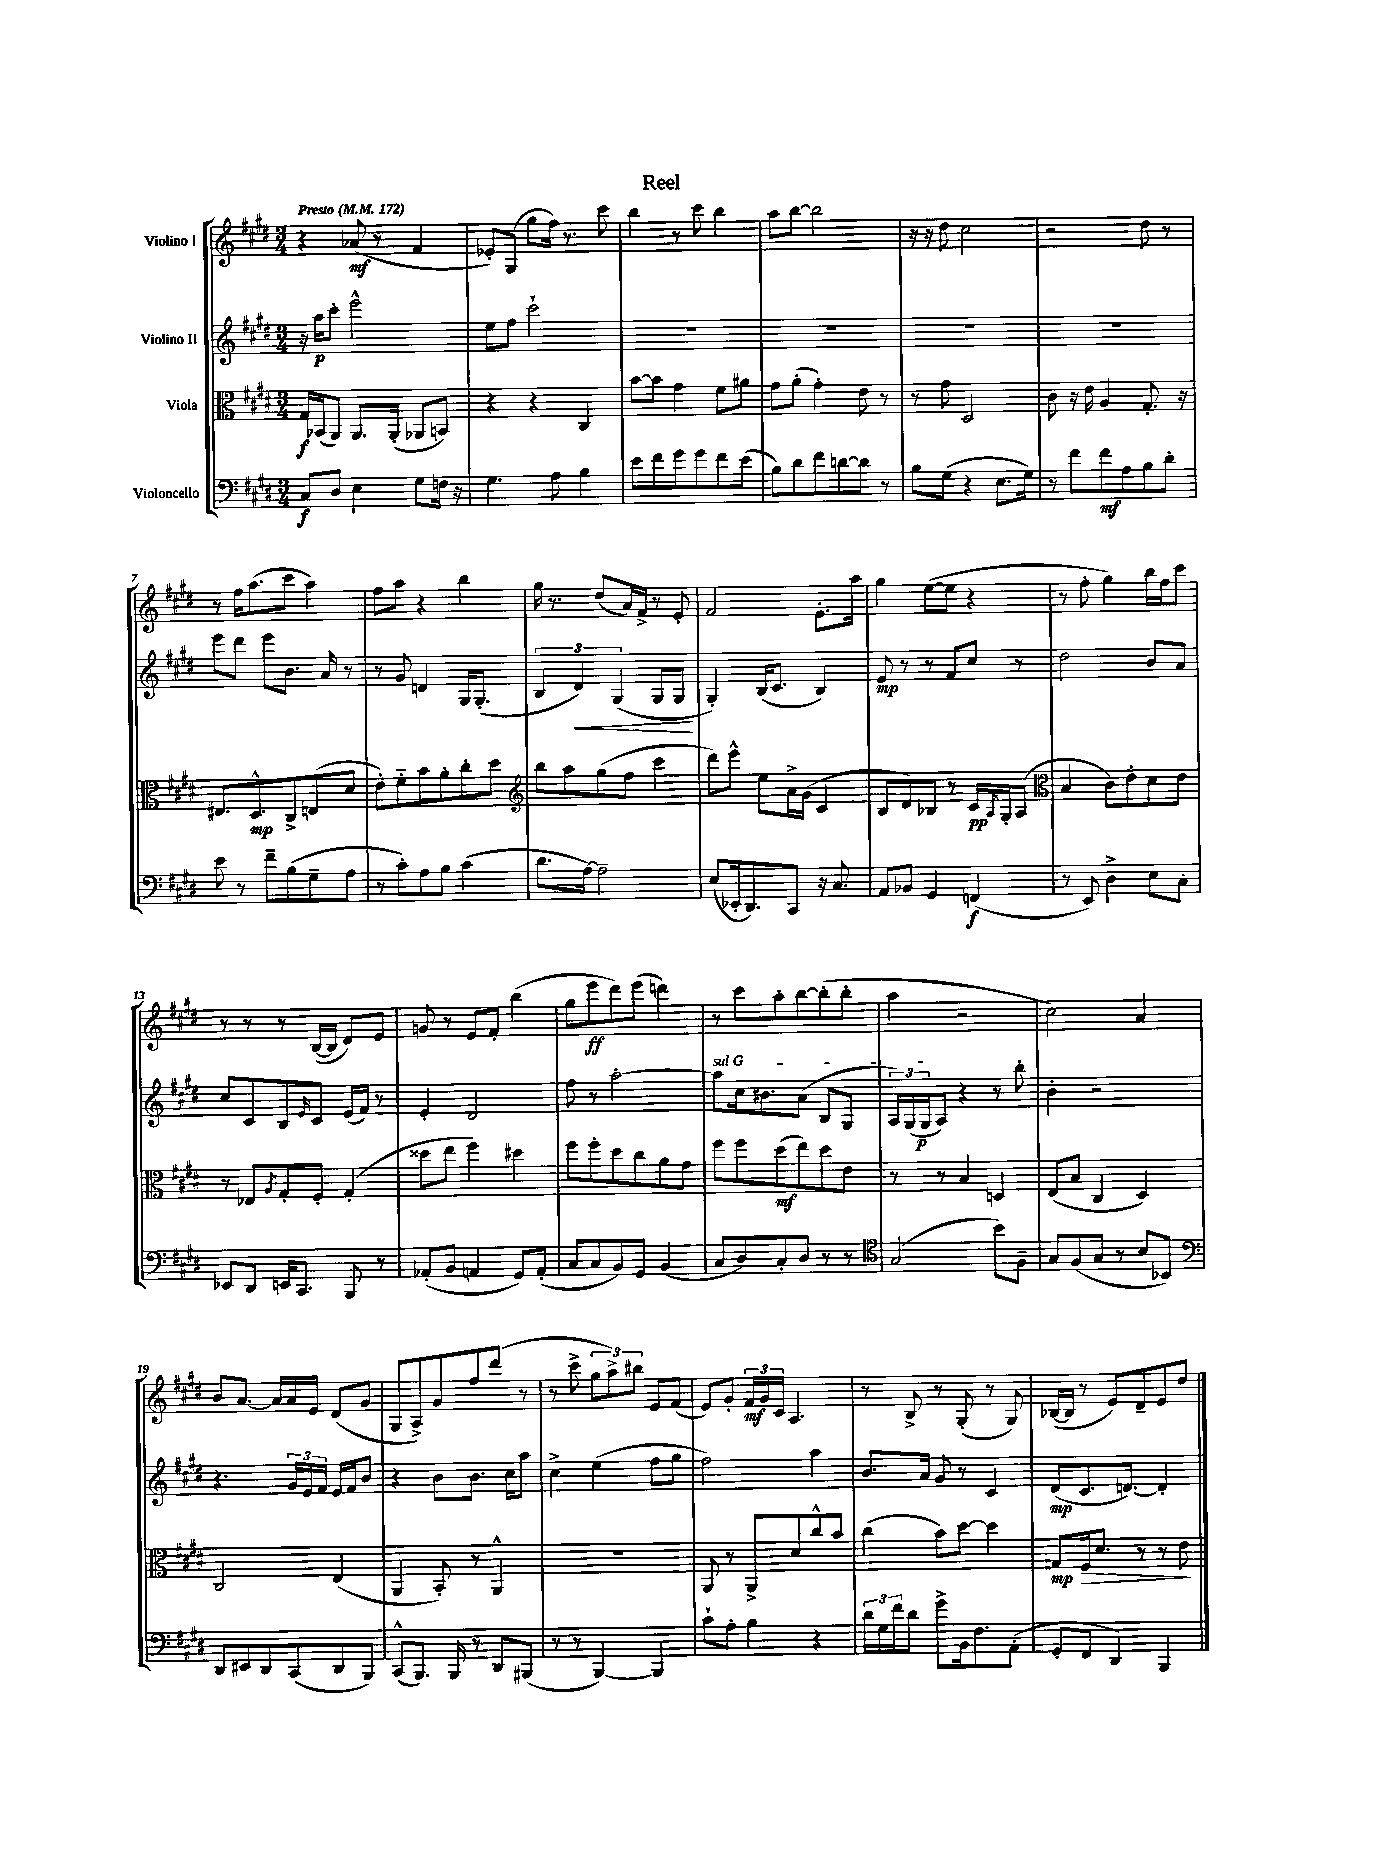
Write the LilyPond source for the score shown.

\header { title = "Reel" }
<<
\new StaffGroup <<
\new Staff = "s0" \with { instrumentName = "Violino I" } {
    \clef treble \key e \major \numericTimeSignature \time 3/4 \tempo "Presto" 4 = 172
    r4 aes'8\mf( r8 fis'4 |
    ees'8-.) gis8( gis''8 fis''16) r8. cis'''8 |
    b''4 r8 cis'''8 b''4 |
    a''8 b''8~ b''2 |
    r16 r16 dis''8 cis''2 |
    r2 dis''8 r8 |
    r8 fis''16 a''8.( cis'''8 a''4) |
    fis''8 a''8 r4 b''4 |
    gis''16 r8. dis''8( a'16) fis'16-> r8 e'8-. |
    fis'2 e'8.-. a''16 |
    gis''4 e''8~( e''8 r4 |
    r8 fis''8-. gis''4) b''16 fis''16 cis'''8 |
    r8 r8 r8 b16~( b16 dis'8) e'8 |
    g'8 r8 e'8 fis'8-. b''4( |
    gis''8 e'''8\ff dis'''8) e'''8( d'''4) |
    r8 cis'''8 a''8-. b''8~ b''8-.( b''8-. |
    a''4 r2 |
    cis''2) a'4 |
    b'8 a'8.~ a'16 a'16 e'16 dis'8( gis'8 |
    gis8 a8->) gis'8 fis''8 dis'''8( r8 |
    r8 cis'''8-> \tuplet 3/2 { gis''8 a''8->) bis''8 } e'8 fis'8( |
    e'8) gis'8-. \tuplet 3/2 { fis'16\mf gis'16 cis'16 } a4. |
    r8 b8-> r8 gis8-.( r8 gis8) |
    bes16~( bes16 r8 e'8) dis'8-- e'8 dis''8 \bar "|." |
}
\new Staff = "s1" \with { instrumentName = "Violino II" } {
    \clef treble \key e \major \numericTimeSignature \time 3/4
    r16 a''16\p cis'''8-. e'''2-^ |
    e''8 fis''8 cis'''2-! |
    R2. |
    R2. |
    R2. |
    R2. |
    e'''8 dis'''8 e'''8 b'8. a'16 r8 |
    r8 gis'8 d'4 gis16 gis8.-.( |
    \tuplet 3/2 { b4 dis'4\<) gis4( } gis8 gis8\! |
    gis4-.) b16( cis'8. b4) |
    e'8\mp r8 r8 fis'8 cis''8 r8 |
    dis''2 b'8 a'8 |
    cis''8 cis'8 b8 \grace { e'16 } cis'8 e'16( fis'16) r8 |
    e'4-. dis'2 |
    fis''8 r8 a''2~-. |
    \once \override TextSpanner.bound-details.left.text = \markup { \italic "sul G" } a''8\startTextSpan cis''16 bis'8. a'8( b8 gis8 |
    \tuplet 3/2 { a16) gis16( gis16\p } a8\stopTextSpan) r4 r8 b''8-. |
    b'4-. r2 |
    r4. \tuplet 3/2 { gis'16 e'16 fis'16 } e'16 fis'16 b'8 |
    r4 b'8 b'8. cis''16 a''8 |
    cis''4-> e''4( fis''8 gis''8 |
    fis''2) a''4 |
    b'8. a'16 gis'8 r8 cis'4 |
    dis'8\mp( cis'8. d'8.~) d'4-. \bar "|." |
}
\new Staff = "s2" \with { instrumentName = "Viola" } {
    \clef alto \key e \major \numericTimeSignature \time 3/4
    gis16\f bes,16( a,8) a,8. a,16-.( aes,8 b,8) |
    r4 r4 cis4 |
    b'8~ b'8 gis'4 fis'8 ais'8 |
    gis'8 a'8-.( gis'4-.) e'8 r8 |
    r8 gis'8 dis2 |
    cis'8 r16 e'16 a4 gis8.-. r16 |
    eis8. dis8.-^\mp cis8-> e8( dis'8 |
    e'8-.) fis'8-_ b'8 a'8-. cis''8-. dis''8 |
    \clef treble b''8 a''8 gis''8( fis''8 cis'''4 |
    dis'''8) e'''8-^ e''8 a'16-> gis'16( cis'4 |
    b8 dis'8) bes8 r8 cis'16\pp \acciaccatura { a8 } gis16-. a8( |
    \clef alto b4 cis'8) e'8-. dis'8 e'8 |
    r8 ees8 \acciaccatura { a8 } gis8-. fis8-. gis4-.( |
    disis''8 e''8 fis''4) dis''4 |
    fis''8 fis''8-. dis''8 cis''8 a'8 gis'8 |
    fis''8 fis''8 dis''8\mf( e''8) dis''8 e'8 |
    r8 r8 b4 d4 |
    e8( b8 cis4 dis4) |
    cis2 e4( |
    a,4 b,8-.) r8 a,4-^ |
    R2. |
    a,8 r8 a,8-> dis'8 cis''8-^ b'8 |
    cis''4( b'8) dis''8~ dis''4 |
    g8\mp fis16\> dis'8. r8 r8 e'8\! \bar "|." |
}
\new Staff = "s3" \with { instrumentName = "Violoncello" } {
    \clef bass \key e \major \numericTimeSignature \time 3/4
    cis8\f dis8 e4 gis8 f16 r16 |
    gis4. a8 b4 |
    e'8 fis'8 gis'8 gis'8 fis'8 e'8( |
    b8) dis'8 fis'8 d'8~ d'8 r8 |
    b8 gis8( r4 e8. gis16) |
    r8 fis'8 fis'8\mf a8 b8 dis'8-. |
    e'8 r8 fis'8-- b8( gis8-- a8 |
    r8 cis'8-.) a8 b8 cis'4( |
    dis'8. a16~) a2-- |
    e8( ees,16-. dis,8.) cis,8 r16 cis8. |
    a,8 bes,8 gis,4 f,4\f( |
    r8 e,8) dis4-> e8 cis8-. |
    ees,8 dis,8 e,16 cis,8. b,,8 r8 |
    aes,8-.( b,8 a,4 gis,8) a,8-.( |
    cis8 cis8 b,8) gis,8 b,4( |
    cis8 dis8) cis8-. dis8 r8 r8 |
    \clef tenor gis2( b'8) fis8-- |
    gis8 fis8( gis8 r8 b8 bes,8) |
    \clef bass dis,8 eis,8 dis,8 cis,8( dis,8 b,,8) |
    cis,8-^( b,,8.) b,,16 r8 dis,8 bis,,8( |
    r8 r8 b,,4~) b,,4 |
    cis'8-! a8-. b4 r4 |
    \tuplet 3/2 { dis'16 gis16 fis'16 } dis'8 gis'8-> b,16 fis8. a,8-.( |
    gis,8-. fis,8 dis,4) b,,4 \bar "|." |
}
>>
>>
